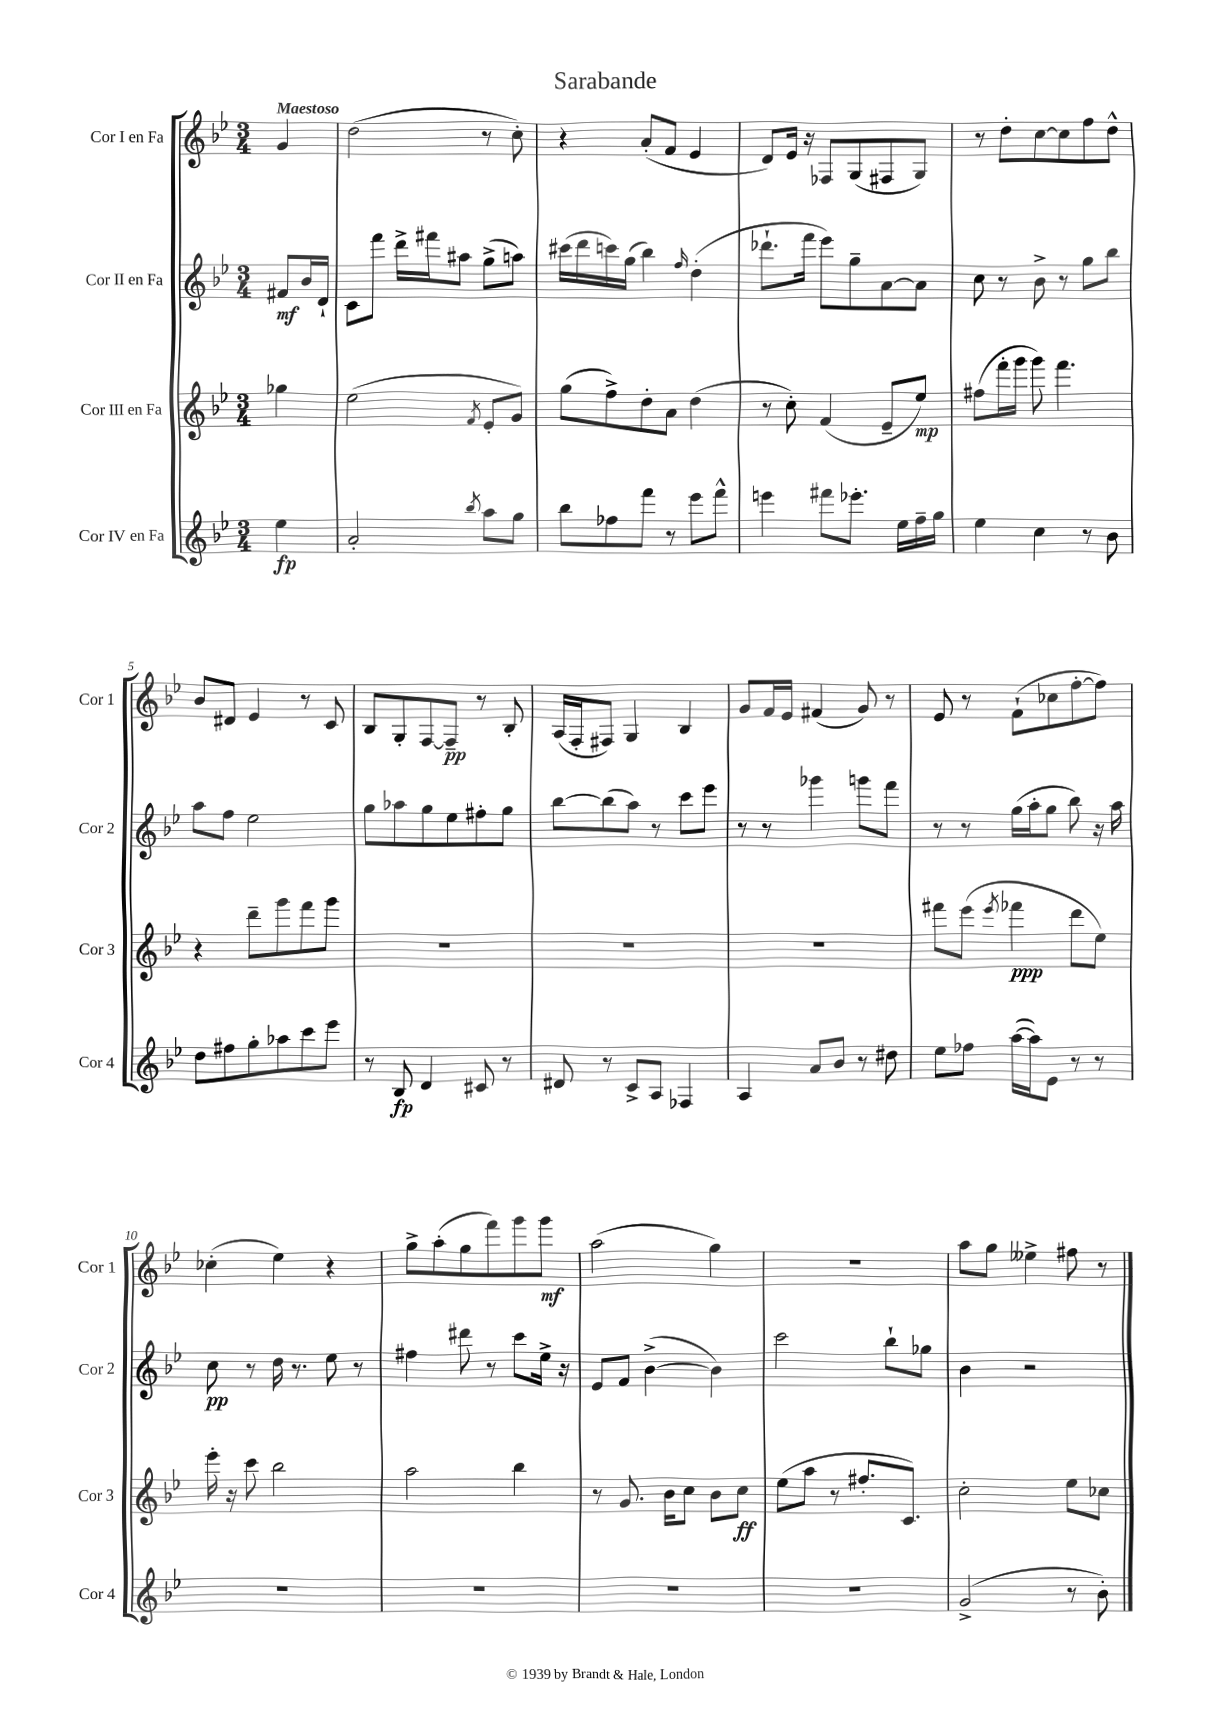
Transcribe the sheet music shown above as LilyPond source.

\header { title = "Sarabande" }
<<
\new StaffGroup <<
\new Staff = "s0" \with { instrumentName = "Cor I en Fa" shortInstrumentName = "Cor 1" } {
    \clef treble \key bes \major \numericTimeSignature \time 3/4 \partial 4 \tempo "Maestoso"
    g'4 |
    d''2( r8 c''8-.) |
    r4 a'8-.( f'8 ees'4 |
    d'8) ees'16 r16 fes8 g8( fis8 g8) |
    r8 d''8-. c''8~ c''8 f''8 d''8-^ |
    bes'8 dis'8 ees'4 r8 c'8 |
    bes8 g8-. f8~ f8--\pp r8 bes8-. |
    a16( f16-. fis8) g4 bes4 |
    g'8 f'16 ees'16 fis'4( g'8) r8 |
    ees'8 r8 f'8-!( ces''8 f''8~-. f''8) |
    ces''4-.( ees''4) r4 |
    g''8-> a''8-.( g''8 f'''8) g'''8 g'''8\mf |
    a''2( g''4) |
    R2. |
    a''8 g''8 eeses''4-> fis''8 r8 \bar "|." |
}
\new Staff = "s1" \with { instrumentName = "Cor II en Fa" shortInstrumentName = "Cor 2" } {
    \clef treble \key bes \major \numericTimeSignature \time 3/4 \partial 4
    fis'8\mf bes'16 d'16-! |
    c'8 f'''8 d'''16-> fis'''16 ais''8 g''8->( a''8) |
    cis'''16( d'''16 c'''16) g''16( bes''4) \grace { f''16 } d''4-.( |
    des'''8.-! f'''16 ees'''8) g''8-- a'8~ a'8 |
    c''8 r8 bes'8-> r8 g''8 bes''8 |
    a''8 f''8 ees''2 |
    g''8 aes''8 g''8 ees''8 fis''8-. g''8 |
    bes''8~ bes''8( a''8) r8 c'''8 ees'''8 |
    r8 r8 ges'''4 g'''8 f'''8 |
    r8 r8 g''16( a''16-. g''8 bes''8) r16 a''16 |
    c''8\pp r8 d''16 r8. ees''8 r8 |
    fis''4 dis'''8 r8 c'''8 ees''16-> r16 |
    ees'8 f'8 bes'4~->( bes'4) |
    c'''2 bes''8-! ges''8 |
    bes'4 r2 \bar "|." |
}
\new Staff = "s2" \with { instrumentName = "Cor III en Fa" shortInstrumentName = "Cor 3" } {
    \clef treble \key bes \major \numericTimeSignature \time 3/4 \partial 4
    ges''4 |
    ees''2( \acciaccatura { f'8 } ees'8-. g'8) |
    g''8( f''8->) d''8-. a'8 d''4( |
    r8 c''8-.) f'4( ees'8-- ees''8\mp) |
    fis''8( f'''16-. g'''16 g'''8) f'''4. |
    r4 d'''8-- g'''8 f'''8 g'''8 |
    R2. |
    R2. |
    R2. |
    fis'''8 ees'''8( \acciaccatura { ees'''8 } fes'''4\ppp d'''8 ees''8) |
    ees'''16-. r16 c'''8 bes''2 |
    a''2 bes''4 |
    r8 g'8. bes'16 c''8 bes'8 c''8\ff |
    ees''8( a''8 r8 fis''8.-. c'8.) |
    c''2-. ees''8 ces''8 \bar "|." |
}
\new Staff = "s3" \with { instrumentName = "Cor IV en Fa" shortInstrumentName = "Cor 4" } {
    \clef treble \key bes \major \numericTimeSignature \time 3/4 \partial 4
    ees''4\fp |
    a'2-. \acciaccatura { bes''8 } a''8 g''8 |
    bes''8 fes''8 f'''8 r8 ees'''8 f'''8-^ |
    e'''4 fis'''8 ees'''8.-. ees''16 f''16-- g''16 |
    ees''4 c''4 r8 bes'8 |
    d''8 fis''8 g''8-. aes''8 c'''8 ees'''8 |
    r8 bes8\fp d'4 cis'8 r8 |
    dis'8 r8 c'8-> a8 fes4 |
    a4 a'8 bes'8 r8 dis''8 |
    ees''8 fes''8 a''16~( a''16) ees'8 r8 r8 |
    R2. |
    R2. |
    R2. |
    R2. |
    g'2->( r8 bes'8-.) \bar "|." |
}
>>
>>
